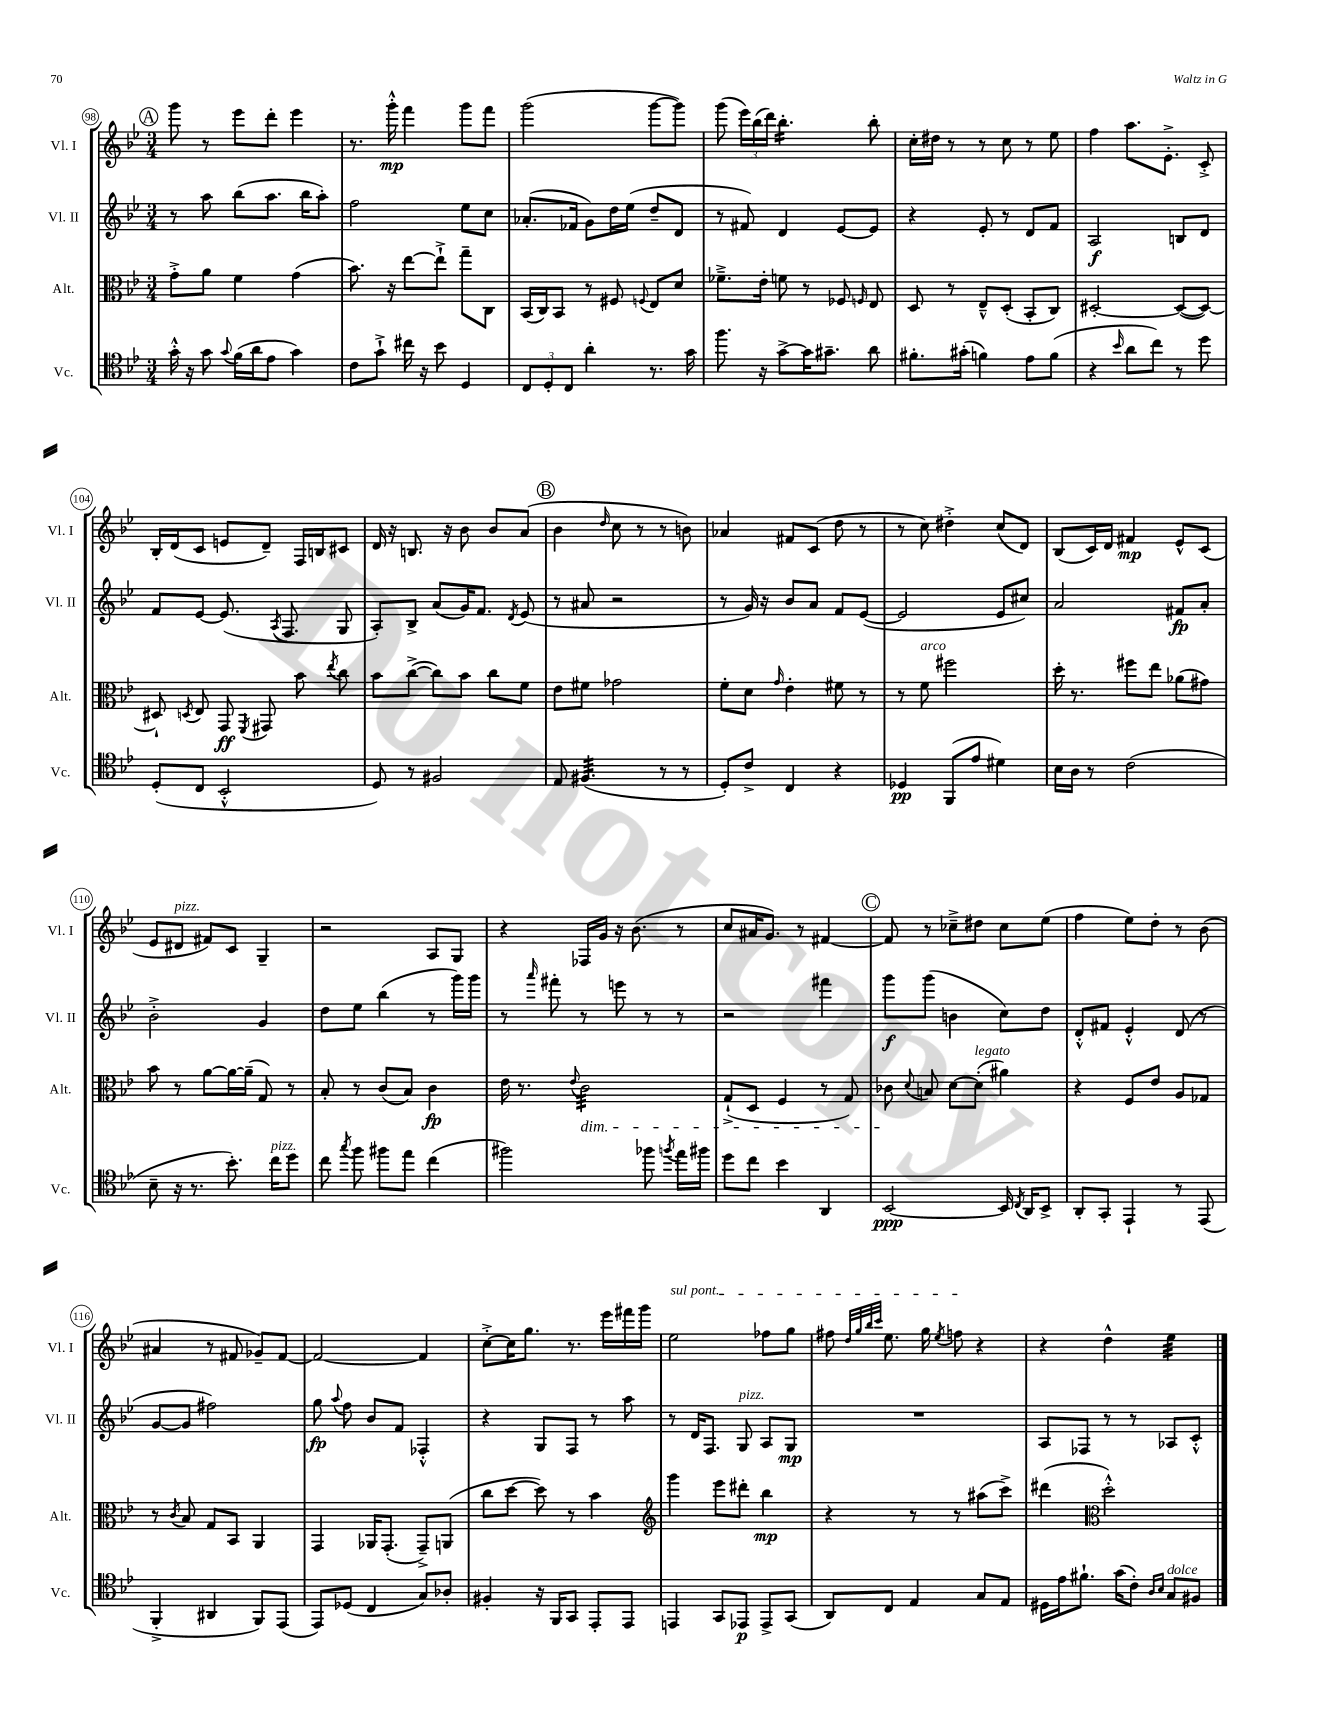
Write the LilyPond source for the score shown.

<<
\new StaffGroup <<
\new Staff = "s0" \with { instrumentName = "Vl. I" shortInstrumentName = "Vl. I" } {
    \clef treble \key bes \major \numericTimeSignature \time 3/4
    \autoBeamOff \mark \markup { \circle "A" } g'''8 r8 ees'''8[ d'''8]-. ees'''4 |
    r8. g'''16-.-^\mp f'''4 g'''8[ f'''8] |
    g'''2( g'''8[~ g'''8]) |
    g'''8( \tuplet 3/2 { ees'''16[) bes''16( d'''16]) } bes''4.:16-. bes''8-. |
    c''16[-. dis''16] r8 r8 c''8 r8 ees''8 |
    f''4 a''8.[ ees'8.]-.-> c'8-.-> |
    bes16[-. d'16( c'8] e'8[ d'8]--) f16[ b16 cis'8] |
    d'16 r16 b8. r16 bes'8 bes'8[ a'8]( |
    \mark \markup { \circle "B" } bes'4 \grace { d''16 } c''8 r8 r8 b'8) |
    aes'4 fis'8[ c'8]( d''8 r8 |
    r8 c''8) dis''4-.-> c''8[( d'8]) |
    bes8[( c'16) d'16] fis'4\mp ees'8[-^ c'8]( |
    ees'8[ dis'8]^\markup { \italic "pizz." } fis'8[) c'8] g4-- |
    r2 a8[ g8] |
    r4 fes16[ g'16] r16 bes'8.( r8 |
    c''8[ ais'16 g'8.]) r8 fis'4~ |
    \mark \markup { \circle "C" } fis'8 r8 ces''8[---> dis''8] ces''8[ ees''8]( |
    f''4 ees''8[) d''8]-. r8 bes'8( |
    ais'4 r8 fis'8 ges'8[--) fis'8]~ |
    fis'2~ fis'4 |
    c''8[~-.-> c''16 g''8.] r8. ees'''16[ fis'''16 g'''16] |
    \once \override TextSpanner.bound-details.left.text = \markup { \italic "sul pont." } ees''2\startTextSpan fes''8[ g''8] |
    fis''8 \grace { d''32[ g''32 bes''32 c'''32] } ees''8. g''16 \acciaccatura { ees''8 } f''8\stopTextSpan r4 |
    r4 d''4-^ ees''4:32 \bar "|." |
}
\new Staff = "s1" \with { instrumentName = "Vl. II" shortInstrumentName = "Vl. II" } {
    \clef treble \key bes \major \numericTimeSignature \time 3/4
    \autoBeamOff \mark \markup { \circle "A" } r8 a''8 bes''8[( a''8.] bes''16[ a''8]-.) |
    f''2 ees''8[ c''8] |
    aes'8.[-.( fes'16] g'8[) d''16 ees''16]( d''8[-- d'8] |
    r8 fis'8) d'4 ees'8[~ ees'8] |
    r4 ees'8-. r8 d'8[ f'8] |
    a2\f b8[ d'8] |
    f'8[ ees'8]~ ees'8.( \acciaccatura { a8 } f8. g8 |
    a8[-.) bes8]-> a'8[( g'16) f'8.] \acciaccatura { d'8 } ees'8( |
    \mark \markup { \circle "B" } r8 ais'8 r2 |
    r8 g'16) r16 bes'8[ a'8] f'8[ ees'8]~( |
    ees'2 ees'8[ cis''8]) |
    a'2 fis'8[\fp a'8]-. |
    bes'2-.-> g'4 |
    d''8[ ees''8] bes''4( r8 g'''16[) g'''16] |
    r8 \grace { a'''16 } fis'''8-. r8 e'''8 r8 r8 |
    r2 fis'''4 |
    \mark \markup { \circle "C" } g'''8[\f g'''8]( b'4 c''8[) d''8] |
    d'8[-.-^ fis'8] ees'4-.-^ d'8( r8 |
    g'8[~ g'8] fis''2) |
    g''8\fp \appoggiatura { a''8 } f''8 bes'8[ f'8] fes4-.-^ |
    r4 g8[ f8] r8 a''8 |
    r8 d'16[ f8.] g8^\markup { \italic "pizz." } a8[ g8]\mp |
    R2. |
    a8[ fes8] r8 r8 aes8[ c'8]-.-^ \bar "|." |
}
\new Staff = "s2" \with { instrumentName = "Alt." shortInstrumentName = "Alt." } {
    \clef alto \key bes \major \numericTimeSignature \time 3/4
    \autoBeamOff \mark \markup { \circle "A" } g'8[-.-> a'8] f'4 g'4( |
    bes'8.) r16 ees''8[~ ees''8]-!-> g''8[-- c8] |
    bes,16[( c16) bes,8] r8 fis8 \appoggiatura { f8 } ees8[ d'8] |
    fes'8.[---> ees'16]-. f'8 r8 fes8 \grace { f16 } ees8 |
    d8 r8 ees8[---^ d8]-.( bes,8[-. c8]) |
    dis2~-. dis8[~( dis8]~) |
    dis8-! \acciaccatura { d8 } ees8 g,8\ff \acciaccatura { f,8 } gis,8 bes'8 \acciaccatura { ees''8 } c''8 |
    bes'8[ c''8]~->( c''8[) bes'8] c''8[ f'8] |
    \mark \markup { \circle "B" } ees'8[ fis'8] ges'2 |
    f'8[-. d'8] \grace { g'16 } ees'4-. fis'8 r8 |
    r8 f'8^\markup { \italic "arco" } fis''2 |
    d''16-. r8. fis''8[ ees''8] aes'8[( gis'8]) |
    bes'8 r8 a'8[~ a'16~ a'16]--( g8) r8 |
    bes8-. r8 c'8[( bes8]) c'4\fp |
    ees'16 r8. \appoggiatura { ees'8 } c'2:32\dim |
    g8[-!->( d8] f4 r8 g8) |
    \mark \markup { \circle "C" } ces'8\! \appoggiatura { d'8 } b8 d'8[~ d'8]-.^\markup { \italic "legato" }( ais'4) |
    r4 f8[ ees'8] a8[ ges8] |
    r8 \acciaccatura { c'8 } bes8 g8[ bes,8] a,4 |
    g,4 aes,16[ g,8.]-.( g,8[--->) a,8]( |
    c''8[ d''8]~ d''8) r8 bes'4 |
    \clef treble g'''4 ees'''8[ dis'''8]-. bes''4\mp |
    r4 r8 r8 ais''8[( c'''8]->) |
    dis'''4( \clef alto d''2-.-^) \bar "|." |
}
\new Staff = "s3" \with { instrumentName = "Vc." shortInstrumentName = "Vc." } {
    \clef tenor \key bes \major \numericTimeSignature \time 3/4
    \autoBeamOff \mark \markup { \circle "A" } g'16-.-^ r16 g'8 \appoggiatura { g'8 } f'16[( a'16 ees'8] g'4) |
    c'8[ g'8]-!-> cis''16 r16 bes'8 d4 |
    \tuplet 3/2 { c8[ d8-. c8] } a'4-. r8. g'16 |
    f''8. r16 g'8[~-> g'16 gis'8.]-- a'8 |
    fis'8.[-. gis'16]-.( f'4) ees'8[ f'8]( |
    r4 \grace { bes'16 } a'8[ c''8]) r8 d''8 |
    d8[-.( c8] bes,2-.-^ |
    d8) r8 fis2 |
    \mark \markup { \circle "B" } ees8 fis4.:32( r8 r8 |
    d8[-.) c'8]-> c4 r4 |
    des4\pp f,8[( ees'8] dis'4) |
    bes16[ a16] r8 c'2( |
    bes8-- r16 r8. bes'8.-.) c''16[^\markup { \italic "pizz." } d''8] |
    c''8 \acciaccatura { g''8 } f''8 fis''8[ ees''8] c''4( |
    fis''2) fes''8 \acciaccatura { f''8 } ees''16[ fis''16] |
    d''8[ c''8] bes'4 a,4 |
    \mark \markup { \circle "C" } bes,2~\ppp bes,16 \acciaccatura { c8 } a,16[ bes,8]-> |
    a,8[-. g,8]-. ees,4-! r8 ees,8( |
    f,4-.-> ais,4 f,8[) ees,8]( |
    ees,8[) des8]( c4 g8[) aes8]-. |
    fis4-. r16 f,16[ g,8] ees,8[-. ees,8] |
    e,4 g,8[ ees,8]\p ees,8[-> g,8]( |
    a,8[) c8] ees4 g8[ ees8] |
    dis16[ ees'16 fis'8.]-! g'16[( c'8]-.) \grace { a16[ bes16] } g8[^\markup { \italic "dolce" } fis8] \bar "|." |
}
>>
>>
\layout { \context { \Score currentBarNumber = #98 \override BarNumber.stencil = #(make-stencil-circler 0.1 0.3 ly:text-interface::print) } }
